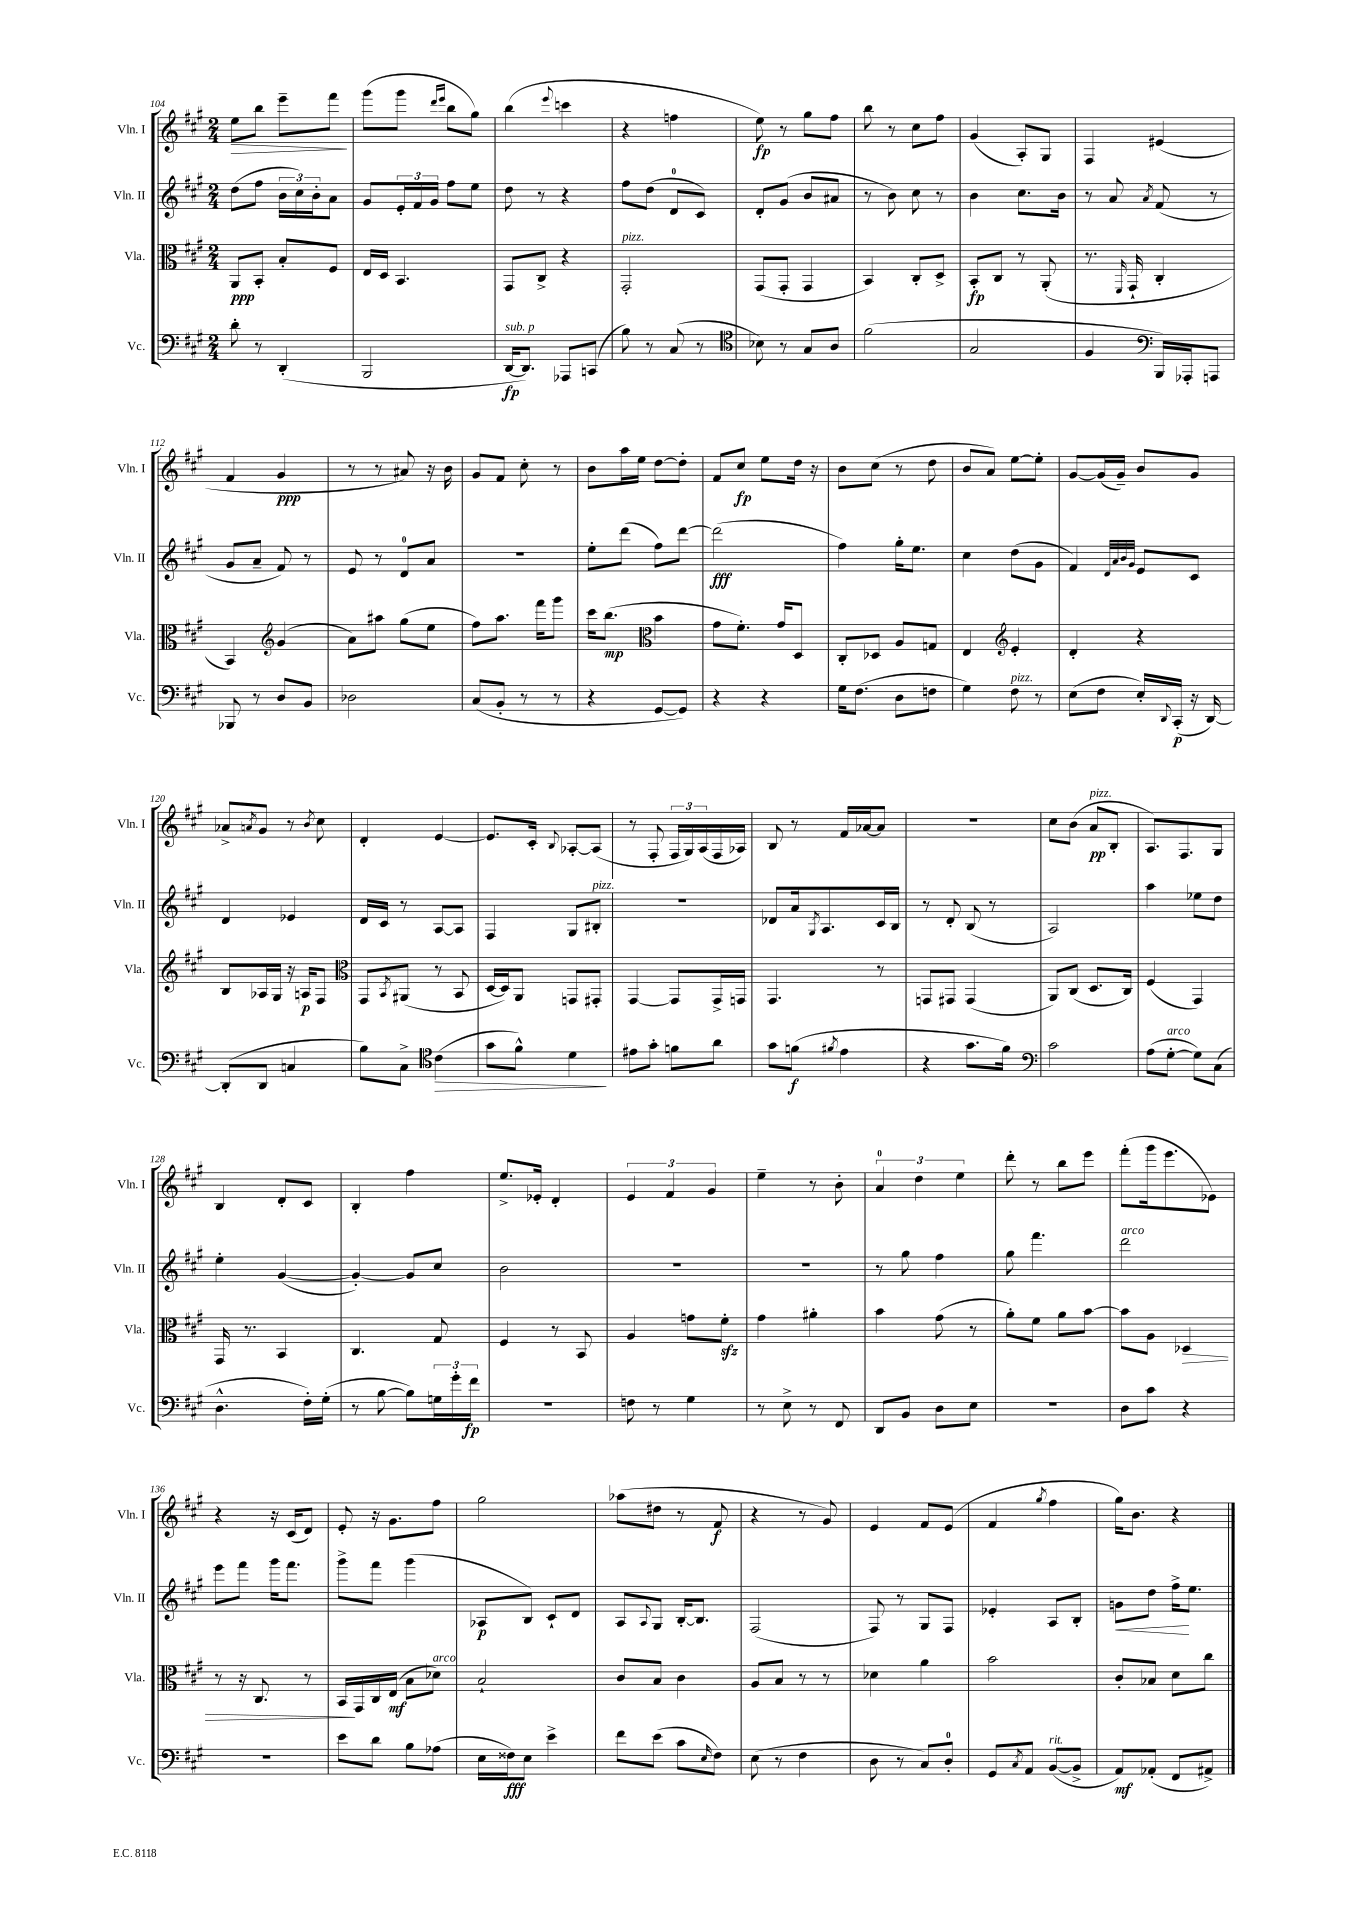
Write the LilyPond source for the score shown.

<<
\new StaffGroup <<
\new Staff = "s0" \with { instrumentName = "Vln. I" shortInstrumentName = "Vln. I" } {
    \clef treble \key a \major \numericTimeSignature \time 2/4
    e''8\> b''8 e'''8-- fis'''8\! |
    gis'''8( gis'''8 \grace { d'''16 e'''16 } b''8 gis''8) |
    b''4( \appoggiatura { e'''8 } c'''4 |
    r4 f''4 |
    e''8\fp) r8 gis''8 fis''8 |
    b''8 r8 cis''8 fis''8 |
    gis'4( a8-.) gis8 |
    fis4 eis'4( |
    fis'4 gis'4\ppp |
    r8 r8 ais'8) r16 b'16 |
    gis'8 fis'8 cis''8-. r8 |
    b'8 a''16 e''16 d''8~ d''8-. |
    fis'8 cis''8\fp e''8 d''16 r16 |
    b'8 cis''8( r8 d''8 |
    b'8 a'8) e''8~ e''8-. |
    gis'8~ gis'16( gis'16--) b'8 gis'8 |
    aes'8-> \acciaccatura { a'8 } gis'8 r8 \acciaccatura { b'8 } cis''8 |
    d'4-. e'4~ |
    e'8. cis'16-. \appoggiatura { b8 } aes8~-. aes8( |
    r8 fis8-. \tuplet 3/2 { fis16 gis16) a16( } fis16 aes16) |
    b8 r8 fis'16 aes'16~ aes'8 |
    R2 |
    cis''8 b'8( a'8\pp^\markup { \italic "pizz." } b8-. |
    a8.) fis8. gis8 |
    b4 d'8-. cis'8 |
    b4-. fis''4 |
    e''8.-> ees'16-. d'4-. |
    \tuplet 3/2 { e'4 fis'4 gis'4 } |
    e''4-- r8 b'8-. |
    \tuplet 3/2 { a'4-0 d''4 e''4 } |
    d'''8-. r8 b''8 e'''8 |
    fis'''8-.( gis'''16 e'''8. ees'8) |
    r4 r16 cis'16( d'8) |
    e'8-. r16 gis'8. fis''8 |
    gis''2 |
    aes''8( dis''8 r8 fis'8\f |
    r4 r8 gis'8) |
    e'4 fis'8 e'8( |
    fis'4 \acciaccatura { gis''8 } fis''4 |
    gis''16) b'8. r4 \bar "|." |
}
\new Staff = "s1" \with { instrumentName = "Vln. II" shortInstrumentName = "Vln. II" } {
    \clef treble \key a \major \numericTimeSignature \time 2/4
    d''8( fis''8 \tuplet 3/2 { b'16 cis''16) b'16-. } a'8 |
    gis'8 \tuplet 3/2 { e'16-. fis'16 gis'16 } fis''8 e''8 |
    d''8 r8 r4 |
    fis''8 d''8( d'8-0 cis'8) |
    d'8-. gis'8( b'8 ais'8 |
    r8 b'8) cis''8 r8 |
    b'4 cis''8. b'16 |
    r8 a'8 \acciaccatura { a'8 } fis'8( r8 |
    gis'8 a'8-- fis'8) r8 |
    e'8 r8 d'8-0 a'8 |
    r2 |
    e''8-. d'''8( fis''8) d'''8~ |
    d'''2\fff( |
    fis''4) gis''16-. e''8. |
    cis''4 d''8( gis'8 |
    fis'4) \grace { d'32 a'32 b'32 gis'32 } e'8 cis'8 |
    d'4 ees'4 |
    d'16 cis'16 r8 a8~ a8 |
    fis4 gis8 bis8-.^\markup { \italic "pizz." } |
    r2 |
    des'8 a'16 \acciaccatura { gis8 } a8. cis'16 b16 |
    r8 d'8-. b8( r8 |
    a2) |
    a''4 ees''8 d''8 |
    e''4-. gis'4~( |
    gis'4~-.) gis'8 cis''8 |
    b'2 |
    R2 |
    R2 |
    r8 gis''8 fis''4 |
    gis''8 fis'''4. |
    d'''2^\markup { \italic "arco" } |
    e'''8 fis'''8 gis'''16 fis'''8. |
    gis'''8-> fis'''8 gis'''4( |
    aes8\p b8) cis'8-! d'8 |
    a8 \appoggiatura { a8 } gis8 b16~-. b8. |
    fis2( |
    fis8) r8 gis8 fis8 |
    ees'4-. a8 b8-. |
    g'8\< d''8 fis''16->\! e''8. \bar "|." |
}
\new Staff = "s2" \with { instrumentName = "Vla." shortInstrumentName = "Vla." } {
    \clef alto \key a \major \numericTimeSignature \time 2/4
    a,8\ppp b,8-. b8-. fis8 |
    e16 d16 b,4. |
    gis,8 cis8-> r4 |
    gis,2-.^\markup { \italic "pizz." } |
    gis,8( gis,8-. gis,4 |
    b,4) cis8-. d8-> |
    b,8-.\fp cis8 r8 a,8-.( |
    r8. \grace { fis,16 } gis,16-! cis4-. |
    b,4) \clef treble gis'4( |
    a'8) ais''8 gis''8( e''8 |
    fis''8) a''8. fis'''16 gis'''8 |
    cis'''16 b''8.\mp( \clef alto b'4 |
    gis'8 fis'8.-.) gis'16 d8 |
    cis8-. des8 a8 g8 |
    e4 \clef treble e'4-. |
    d'4-. r4 |
    b8 aes16 gis16 r16 a16\p fis8 |
    \clef alto gis,8 \acciaccatura { b,8 } ais,8( r8 b,8 |
    d16~ d16) a,8 g,8 gis,8-. |
    gis,4~ gis,8 gis,16-> g,16 |
    gis,4. r8 |
    g,8 gis,8 gis,4( |
    a,8) cis8( d8. cis16) |
    fis4( gis,4) |
    gis,16 r8. b,4 |
    cis4. gis8 |
    fis4 r8 b,8 |
    a4 g'8 fis'8-.\sfz |
    gis'4 ais'4-. |
    b'4 gis'8( r8 |
    a'8-.) fis'8 a'8 b'8~ |
    b'8 a8 des4\> |
    r8 r16 cis8. r8 |
    b,16\! gis,16 cis16 e16\mf( b8 des'8^\markup { \italic "arco" }) |
    b2-! |
    cis'8 b8 cis'4 |
    a8 b8 r8 r8 |
    des'4 a'4 |
    b'2 |
    cis'8-. bes8 d'8 cis''8 \bar "|." |
}
\new Staff = "s3" \with { instrumentName = "Vc." shortInstrumentName = "Vc." } {
    \clef bass \key a \major \numericTimeSignature \time 2/4
    d'8-. r8 d,4-.( |
    b,,2 |
    d,16~\fp^\markup { \italic "sub. p" } d,8.) aes,,8 c,8( |
    b8) r8 cis8( r8 |
    \clef tenor bes8) r8 gis8 a8 |
    fis'2( |
    gis2 |
    fis4 \clef bass b,,16) aes,,16-. a,,8 |
    bes,,8 r8 d8 b,8 |
    des2 |
    cis8( b,8-. r8 r8 |
    r4 gis,8~ gis,8) |
    r4 r4 |
    gis16 fis8.( d8 f8 |
    gis4) fis8^\markup { \italic "pizz." } r8 |
    e8( fis8 e16-.) \appoggiatura { d,8 } cis,16-.\p( r16 d,16~) |
    d,8-.( d,8 c4 |
    b8) cis8-> \clef tenor cis'4\>( |
    gis'8 fis'8-^) d'4\! |
    eis'8 gis'8-. f'8 a'8 |
    gis'8 f'8\f( \acciaccatura { fis'8 } e'4 |
    r4 gis'8. fis'16) |
    \clef bass cis'2 |
    a8( gis8~-.^\markup { \italic "arco" } gis8) cis8( |
    d4.-^ fis16-.) gis16-.( |
    r8 b8~ b8) \tuplet 3/2 { g16 gis'16-. fis'16\fp } |
    r2 |
    f8 r8 gis4 |
    r8 e8-> r8 fis,8 |
    d,8 b,8 d8 e8 |
    r2 |
    d8 cis'8 r4 |
    r2 |
    e'8 d'8 b8 aes8( |
    e16 fisis16\fff) e8 e'4-> |
    fis'8 e'8( cis'8 \grace { e16 } fis8) |
    e8( r8 fis4 |
    d8 r8 cis8) d8-0-. |
    gis,8 \acciaccatura { cis8 } a,8 b,8~^\markup { \italic "rit." }( b,8-> |
    a,8\mf) aes,8-.( fis,8 ais,8->) \bar "|." |
}
>>
>>
\layout { \context { \Score currentBarNumber = #104 } }
